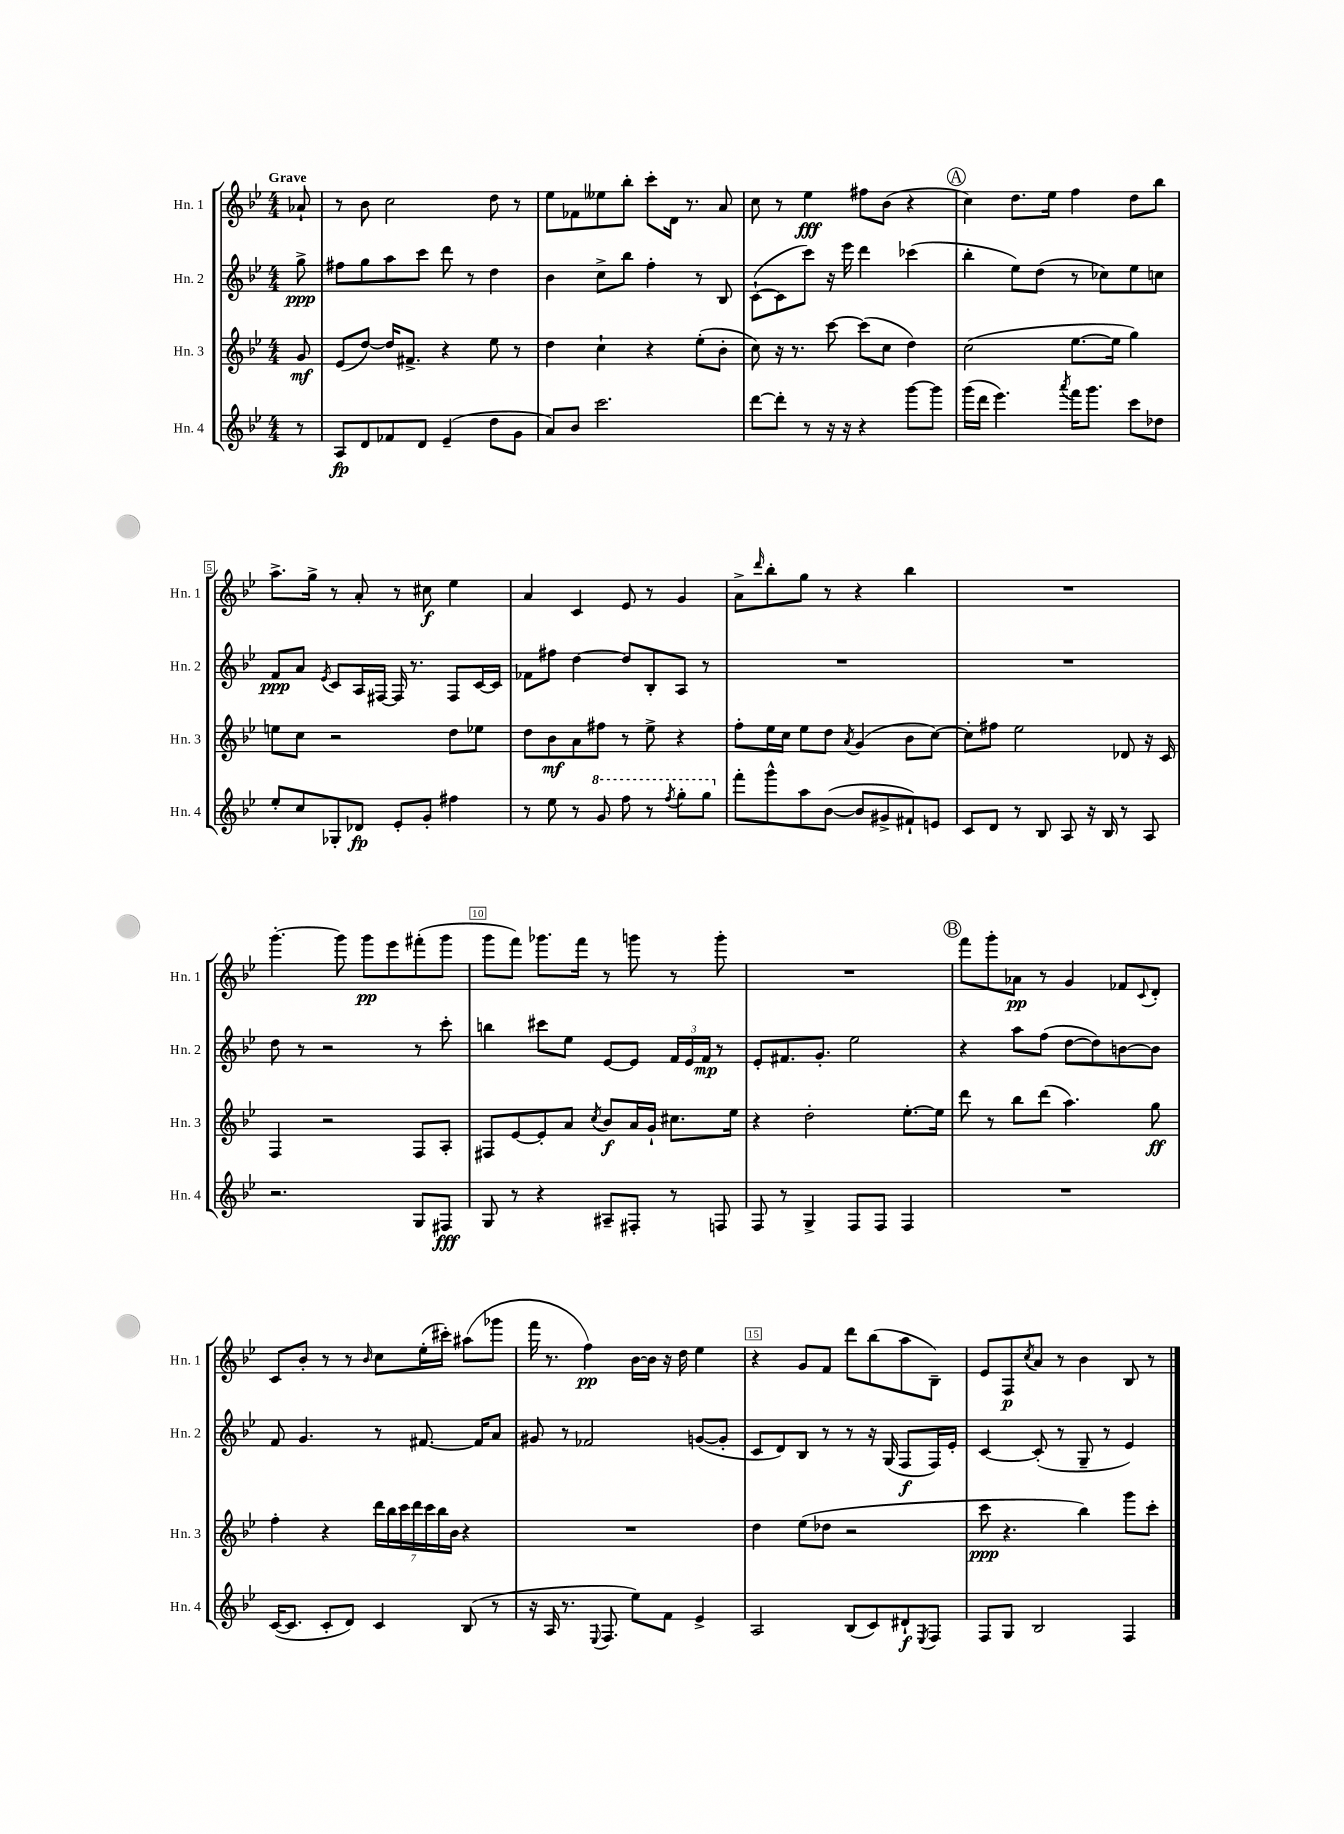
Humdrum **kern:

**kern	**dynam	**kern	**dynam	**kern	**dynam	**kern	**dynam
*part4	*part4	*part3	*part3	*part2	*part2	*part1	*part1
*staff4	*staff4	*staff3	*staff3	*staff2	*staff2	*staff1	*staff1
*I"Hn. 4	*	*I"Hn. 3	*	*I"Hn. 2	*	*I"Hn. 1	*
*I'Hn. 4	*	*I'Hn. 3	*	*I'Hn. 2	*	*I'Hn. 1	*
*clefG2	*	*clefG2	*	*clefG2	*	*clefG2	*
*k[b-e-]	*	*k[b-e-]	*	*k[b-e-]	*	*k[b-e-]	*
*M4/4	*	*M4/4	*	*M4/4	*	*M4/4	*
=	=	=	=	=	=	=	=
!	!	!	!	!	!	!LO:TX:a:B:t=Grave	!
8r	.	8g/	mf	8gg^\	ppp	8a-X`/	.
=1	=1	=1	=1	=1	=1	=1	=1
8A/L	fp	(8e-/L	.	8ff#X\L	.	8r	.
8d/	.	[8dd/J)	.	8gg\	.	8b-\	.
8f-X/	.	16dd/KL]	.	8aa\	.	2cc\	.
.	.	8.f#X^/J	.	.	.	.	.
8d/J	.	.	.	8ccc\J	.	.	.
(4e-~/	.	4r	.	8ddd\	.	.	.
.	.	.	.	8r	.	.	.
8dd\L	.	8ee-\	.	4dd\	.	8dd\	.
8g\J	.	8r	.	.	.	8r	.
=2	=2	=2	=2	=2	=2	=2	=2
8a/L)	.	4dd\	.	4b-\	.	8ee-\L	.
8b-/J	.	.	.	.	.	8f-X\	.
2.ccc\	.	4cc`\	.	8cc^\L	.	8ee--X\	.
.	.	.	.	8bb-\J	.	8bb-'\J	.
.	.	4r	.	4ff'\	.	8ccc'\L	.
.	.	.	.	.	.	16d\Jk	.
.	.	.	.	.	.	8.r	.
.	.	(8ee-'\L	.	8r	.	.	.
.	.	8b-'\J	.	8B-/	.	8a/	.
=3	=3	=3	=3	=3	=3	=3	=3
[8ddd\L	.	8cc\)	.	([8c`\L	.	8cc\	.
8ddd'\J]	.	16r	.	8c\]	.	8r	.
.	.	8.r	.	.	.	.	.
8r	.	.	.	8ccc\J)	.	4ee-\	fff
16r	.	[8ccc\	.	16r	.	.	.
16r	.	.	.	16eee-\	.	.	.
4r	.	(8ccc\L]	.	4ddd\	.	8ff#X\L	.
.	.	8cc\J	.	.	.	(8b-\J	.
[8ggg\L	.	4dd\)	.	(4ccc-X\	.	4r	.
8ggg\J]	.	.	.	.	.	.	.
!!LO:REH:place=s1:t=A
=4	=4	=4	=4	=4	=4	=4	=4
(16ggg\LL	.	(2cc\	.	4bb-'\	.	4cc\)	.
16ddd\JJ	.	.	.	.	.	.	.
4.eee-\)	.	.	.	.	.	.	.
.	.	.	.	8ee-\L)	.	8.dd\L	.
.	.	.	.	(8dd\J	.	.	.
.	.	.	.	.	.	16ee-\Jk	.
8qaaa/	.	.	.	.	.	.	.
16fff\KL	.	[8.ee-\L	.	8r	.	4ff\	.
8.ggg\J	.	.	.	.	.	.	.
.	.	.	.	8cc-X\L)	.	.	.
.	.	16ee-\Jk]	.	.	.	.	.
8ccc\L	.	4gg\)	.	8ee-\	.	8dd\L	.
8dd-X\J	.	.	.	8ccn\J	.	8bb-\J	.
!!LO:LB:g=z
=5	=5	=5	=5	=5	=5	=5	=5
8ee-'/L	.	8een\L	.	8f/L	ppp	8.aa^\L	.
8cc/	.	8cc\J	.	8a/J	.	.	.
.	.	.	.	.	.	16gg^\Jk	.
.	.	.	.	8qe-/	.	.	.
8G-X'/	.	2r	.	8c/L	.	8r	.
8d-X/J	fp	.	.	16A/L	.	8a'/	.
.	.	.	.	[16F#X/JJ	.	.	.
8e-'/L	.	.	.	16F#/]	.	8r	.
.	.	.	.	8.r	.	.	.
8g'/J	.	.	.	.	.	8cc#X\	f
4ff#X\	.	8dd\L	.	8F#/L	.	4ee-\	.
.	.	8ee-X\J	.	[16c/L	.	.	.
.	.	.	.	16c/JJ]	.	.	.
=6	=6	=6	=6	=6	=6	=6	=6
8r	.	8dd\L	.	8f-X\L	.	4a/	.
8ee-\	.	8b-\	mf	8ff#X\J	.	.	.
8r	.	8a\	.	[4dd\	.	4c/	.
*8va	*	*	*	*	*	*	*
8gg/	.	8ff#X\J	.	.	.	.	.
8fff\	.	8r	.	8dd/L]	.	8e-/	.
8r	.	8ee-^\	.	8B-'/	.	8r	.
8qfff/	.	.	.	.	.	.	.
8ggg'\L	.	4r	.	8A/J	.	4g/	.
8ggg\J	.	.	.	8r	.	.	.
=7	=7	=7	=7	=7	=7	=7	=7
*X8va	*	*	*	*	*	*	*
8fff'\L	.	8ff'\L	.	1r	.	8a^\L	.
.	.	.	.	.	.	16qqddd/	.
8ggg^^\	.	16ee-\L	.	.	.	8bb-'\	.
.	.	16cc\JJ	.	.	.	.	.
8aa\	.	8ee-\L	.	.	.	8gg\J	.
([8b-\J	.	8dd\J	.	.	.	8r	.
.	.	8qa/	.	.	.	.	.
8b-/L]	.	(4g/	.	.	.	4r	.
8g#X^/	.	.	.	.	.	.	.
8f#X`/)	.	8b-\L	.	.	.	4bb-\	.
8en/J	.	[8cc\J)	.	.	.	.	.
=8	=8	=8	=8	=8	=8	=8	=8
8c/L	.	8cc'\L]	.	1r	.	1r	.
8d/J	.	8ff#X\J	.	.	.	.	.
8r	.	2ee-\	.	.	.	.	.
8B-/	.	.	.	.	.	.	.
8A/	.	.	.	.	.	.	.
16r	.	.	.	.	.	.	.
16B-/	.	.	.	.	.	.	.
8r	.	8d-X/	.	.	.	.	.
8A/	.	16r	.	.	.	.	.
.	.	16c/	.	.	.	.	.
!!LO:LB:g=z
=9	=9	=9	=9	=9	=9	=9	=9
2.r	.	4F/	.	8dd\	.	[4.ggg'\	.
.	.	.	.	8r	.	.	.
.	.	2r	.	2r	.	.	.
.	.	.	.	.	.	8ggg\]	.
.	.	.	.	.	.	8ggg\L	pp
.	.	.	.	.	.	8eee-\	.
8G/L	.	8F/L	.	8r	.	(8fff#X'\	.
8F#X/J	fff	8A'/J	.	8ccc'\	.	8ggg\J	.
=10	=10	=10	=10	=10	=10	=10	=10
8G/	.	8F#X/L	.	4bbn\	.	8ggg\L	.
8r	.	[8e-/	.	.	.	8fff\J)	.
4r	.	8e-'/]	.	8ccc#X\L	.	8.ggg-X\L	.
.	.	8a/J	.	8ee-\J	.	.	.
.	.	.	.	.	.	16fff\Jk	.
.	.	8qcc/	.	.	.	.	.
8A#X~/L	.	8b-/L	f	[8e-/L	.	8r	.
8F#X'/J	.	16a/L	.	8e-/J]	.	8gggn\	.
.	.	16g`/JJ	.	.	.	.	.
8r	.	8.cc#X\L	.	24f/LL	.	8r	.
.	.	.	.	24e-/	.	.	.
.	.	.	.	24f/JJ	mp	.	.
8Fn/	.	.	.	8r	.	8ggg'\	.
.	.	16ee-\Jk	.	.	.	.	.
=11	=11	=11	=11	=11	=11	=11	=11
8F/	.	4r	.	8e-'/L	.	1r	.
8r	.	.	.	8.f#X/	.	.	.
4G^/	.	2dd'\	.	.	.	.	.
.	.	.	.	8.g'/J	.	.	.
8F/L	.	.	.	2ee-\	.	.	.
8F/J	.	.	.	.	.	.	.
4F/	.	[8.ee-'\L	.	.	.	.	.
.	.	16ee-\Jk]	.	.	.	.	.
!!LO:REH:place=s1:t=B
=12	=12	=12	=12	=12	=12	=12	=12
1r	.	8ddd\	.	4r	.	8fff\L	.
.	.	8r	.	.	.	8ggg'\	.
.	.	8bb-\L	.	8aa\L	.	8a-X\J	pp
.	.	(8ddd\J	.	(8ff\J	.	8r	.
.	.	4.aa\)	.	[8dd\L	.	4g/	.
.	.	.	.	8dd\])	.	.	.
.	.	.	.	[8bn\	.	8f-X/L	.
.	.	.	.	.	.	8qqc/	.
.	.	8gg\	ff	8b\J]	.	8d'/J	.
!!LO:LB:g=z
=13	=13	=13	=13	=13	=13	=13	=13
([16c/KL	.	4ff'\	.	8f/	.	8c/L	.
8.c/J]	.	.	.	.	.	.	.
.	.	.	.	4.g/	.	8b-'/J	.
8c'/L	.	4r	.	.	.	8r	.
8d/J)	.	.	.	.	.	8r	.
.	.	.	.	.	.	16qqb-/	.
4c/	.	28ddd\LL	.	8r	.	8cc\L	.
.	.	28bb-\	.	.	.	.	.
.	.	28ccc\	.	.	.	.	.
.	.	28ddd\	.	.	.	.	.
.	.	.	.	[8.f#X/	.	(16ee-'\L	.
.	.	28ccc\	.	.	.	.	.
.	.	28bb-\	.	.	.	.	.
.	.	.	.	.	.	16ccc#X'\JJ)	.
.	.	28b-\JJ	.	.	.	.	.
(8B-/	.	4r	.	.	.	(8aa#X\L	.
.	.	.	.	16f#/KL]	.	.	.
8r	.	.	.	8a/J	.	8ggg-X\J	.
=14	=14	=14	=14	=14	=14	=14	=14
16r	.	1r	.	8g#X/	.	16fff\	.
16A/	.	.	.	.	.	8.r	.
8.r	.	.	.	8r	.	.	.
.	.	.	.	2f-X/	.	4ff\)	pp
8qqE-/	.	.	.	.	.	.	.
8.F/	.	.	.	.	.	.	.
8ee-\L)	.	.	.	.	.	[16b-\LL	.
.	.	.	.	.	.	16b-\JJ]	.
8f\J	.	.	.	.	.	16r	.
.	.	.	.	.	.	16dd\	.
4e-^/	.	.	.	([8gn/L	.	4ee-\	.
.	.	.	.	8g'/J]	.	.	.
=15	=15	=15	=15	=15	=15	=15	=15
2A/	.	4dd\	.	8c/L	.	4r	.
.	.	.	.	8d/)	.	.	.
.	.	(8ee-\L	.	8B-/J	.	8g/L	.
.	.	8dd-X\J	.	8r	.	8f/J	.
(8B-/L	.	2r	.	8r	.	8ddd\L	.
8c/)	.	.	.	16r	.	(8bb-\	.
.	.	.	.	(16G/	.	.	.
8d#X`/	f	.	.	8F/L	f	8aa\	.
8qE-/	.	.	.	.	.	.	.
8F/J	.	.	.	16F/L)	.	8B-~\J)	.
.	.	.	.	16e-'/JJ	.	.	.
=16	=16	=16	=16	=16	=16	=16	=16
8F/L	.	8ccc\	ppp	[4c/	.	8e-/L	.
8G/J	.	4.r	.	.	.	8F/	p
.	.	.	.	.	.	8qcc/	.
2B-/	.	.	.	(8c'/]	.	8a/J	.
.	.	.	.	8r	.	8r	.
.	.	4bb-\)	.	8G~/	.	4b-\	.
.	.	.	.	8r	.	.	.
4F/	.	8ggg\L	.	4e-/)	.	8B-/	.
.	.	8ccc'\J	.	.	.	8r	.
==	==	==	==	==	==	==	==
*-	*-	*-	*-	*-	*-	*-	*-
